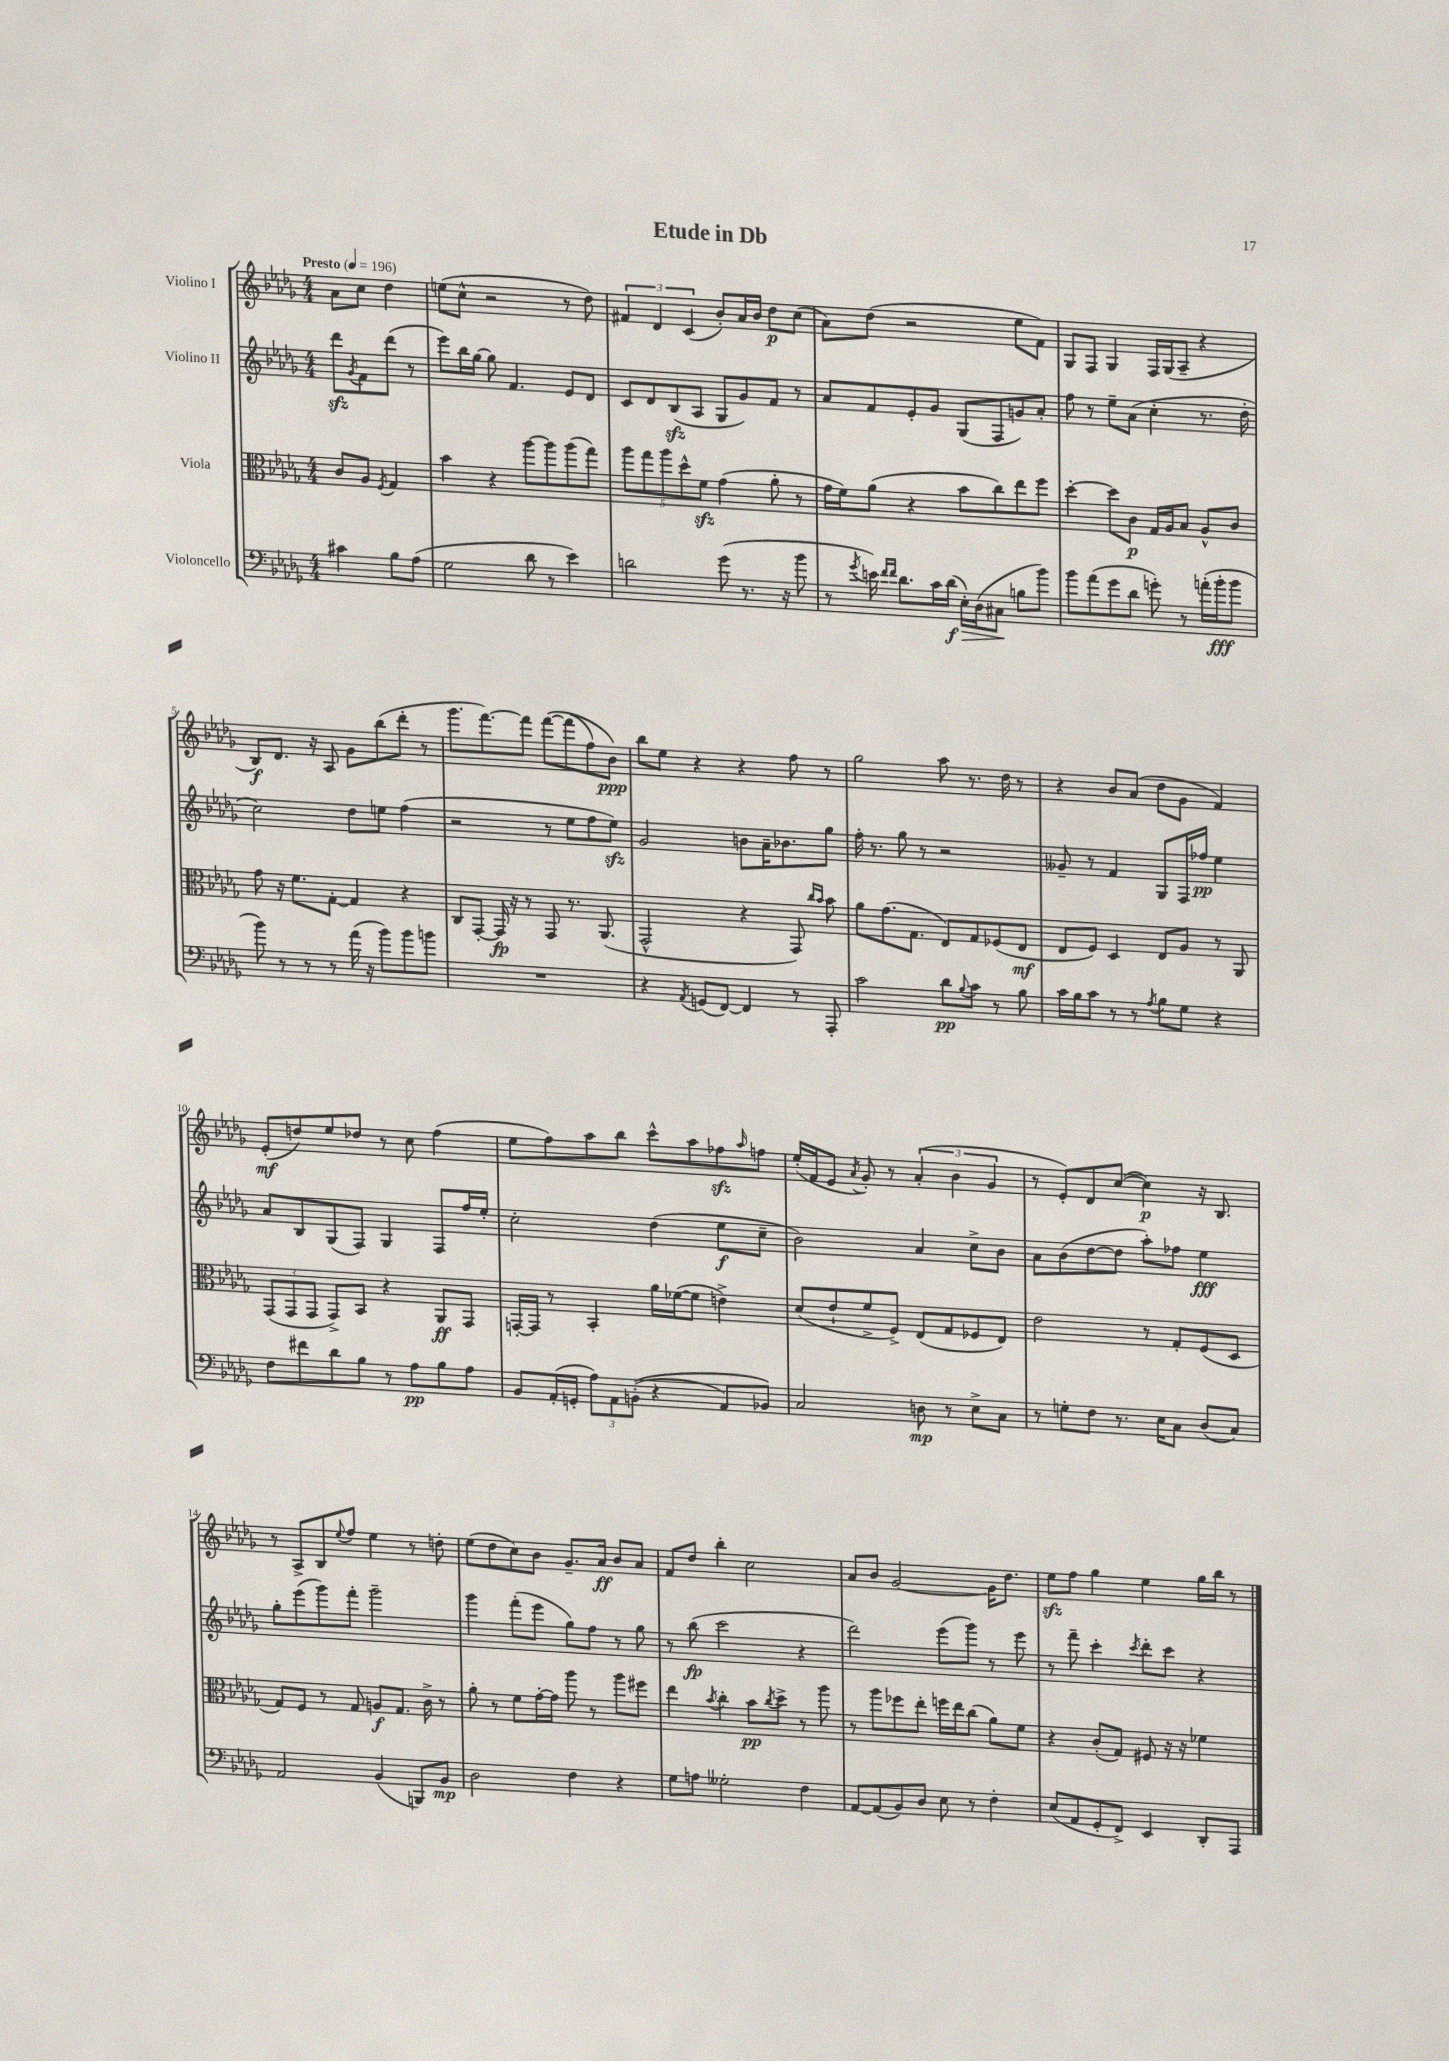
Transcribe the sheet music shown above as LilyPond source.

\header { title = "Etude in Db" }
<<
\new StaffGroup <<
\new Staff = "s0" \with { instrumentName = "Violino I" } {
    \clef treble \key des \major \numericTimeSignature \time 4/4 \partial 2 \tempo "Presto" 4 = 196
    aes'8 c''8 des''4 |
    e''8( c''8-^ r2 r8 des''8) |
    \tuplet 3/2 { fis'4 des'4 c'4( } bes'8-.) aes'16 bes'16 des''8\p c''8( |
    aes'8) des''8( r2 ees''8 f'8) |
    ges8 f8 ges4 f16 ges16( aes8-- r4 |
    bes8\f) des'8. r16 aes8 ges'8 bes''8( des'''8-. r8 |
    ges'''8. f'''8.~) f'''8 f'''8~\( f'''8( f''8) bes'8\ppp\) |
    bes''8 ees''8 r4 r4 f''8 r8 |
    ges''2 aes''8 r8. des''16 r8 |
    r4 bes'8 aes'8( des''8 ges'8 f'4) |
    ees'8-.\mf( d''8) ees''8 des''8 r8 c''8 f''4( |
    ees''8 f''8) aes''8 bes''8 c'''8-^ aes''8 fes''8\sfz \grace { aes''16 } f''8 |
    ees''16-.( f'16 ees'8 \acciaccatura { aes'8 } ges'8-.) r8 \tuplet 3/2 { aes'4-.( bes'4 ges'4 } |
    r8 ees'8-.) des'8 c''8~( c''4\p) r16 bes8. |
    r8 aes8-> bes8 \appoggiatura { ees''8 } f''8 ees''4 r8 d''8-. |
    ees''8( des''8 c''8) bes'8 ges'8.-- aes'16\ff bes'8 aes'8 |
    f'8 des''8 bes''4-. c''2 |
    aes'8 bes'8 ges'2~ ges'16 des''8. |
    ees''8\sfz f''8 ges''4 ees''4 ges''16 bes''16 r8 \bar "|." |
}
\new Staff = "s1" \with { instrumentName = "Violino II" } {
    \clef treble \key des \major \numericTimeSignature \time 4/4 \partial 2
    des'''8\sfz \acciaccatura { ges'8 } f'8 des'''8( r8 |
    ees'''8) bes''16 ges''16~ ges''8 f'4. ees'8 des'8 |
    c'8 des'8 bes8\sfz( aes8 ges8 ges'8) f'8 r8 |
    aes'8 f'8 ees'8-. ges'8 ges8( f8 g'8) aes'8-. |
    f''8 r8 ees''8-- aes'8( c''4-. r8. des''16-. |
    c''2) des''8 e''8 f''4( |
    r2 r8 ees''8 f''8 ees''8\sfz) |
    ges'2 b'8 aes'16-- bes'8. ges''8 |
    f''16-. r8. ges''8 r8 r2 |
    geses'8-- r8 f'4 ges8 f16 fes''16\pp ees''4 |
    aes'8 bes8 ges8( f8) ges4 f8 f''16 ees''16-. |
    c''2-. des''4( ees''8\f c''8-- |
    bes'2) aes'4 c''8-> bes'8 |
    aes'8 bes'8( des''8~ des''8 aes''8-.) fes''8 ees''4\fff |
    ges''8-. ees'''8( ges'''8) f'''8-. ges'''2-- |
    ges'''4 f'''8-.( ees'''8 ges''8) f''8 r8 ges''8 |
    r8 bes''8\fp( c'''2 r4 |
    des'''2) ees'''8( ges'''8) r8 ees'''8 |
    r8 f'''8-- c'''4-. \acciaccatura { c'''8 } des'''8-. c'''8 r4 \bar "|." |
}
\new Staff = "s2" \with { instrumentName = "Viola" } {
    \clef alto \key des \major \numericTimeSignature \time 4/4 \partial 2
    c'8 aes8 \acciaccatura { f8 } ges4 |
    bes'4 r4 aes''8~ aes''8 aes''8( ges''8) |
    \tuplet 5/4 { aes''8 ges''8 aes''8 des''8-^ f'8\sfz } ges'4( aes'8-. r8 |
    ges'16 f'16) aes'8( r4 bes'8 c''8) ees''8 f''8 |
    des''4~-. des''8 c'8\p ges16 aes16 bes8 aes8-^ c'8 |
    ges'8 r16 f'8. ges8~-. ges4 r4 |
    c8 ges,8~-. ges,16\fp r16 r8 ges,8 r8. aes,8.( |
    ges,2-^ r4 ges,8) \grace { c''16 bes'16 } bes'8 |
    aes'8 ges'8.( ges8. ees8) ges8 fes8( ees8\mf |
    ees8 f8) des4 ees8 aes8 r8 aes,8 |
    \tuplet 3/2 { ges,8( ges,8 ges,8 } ges,8->) bes,8 r4 aes,8\ff ges,8 |
    g,16~-. g,16 r8 bes,4-. aes'16 fes'16~( fes'8 e'4->) |
    des'8( ees'8-! f'8-> f8->) ees8( ges8 fes8 ees8) |
    ees'2 r8 ges8-. f8( des8 |
    ges8) f8 r8 ges8 a8\f ges8. c'16-> r8 |
    aes'8-. r8 f'8 ges'16~-. ges'16 aes''8 r8 aes''8 fis''8 |
    ees''4 \acciaccatura { bes'8 } c''4-. bes'8\pp \acciaccatura { c''8 } des''8-> r8 aes''8 |
    r8 aes''8 fes''8 ees''8-. f''16 ees''16 c''8( aes'8) f'8 |
    r4 c'8-.( ges8) fis8 r16 r16 fes'4 \bar "|." |
}
\new Staff = "s3" \with { instrumentName = "Violoncello" } {
    \clef bass \key des \major \numericTimeSignature \time 4/4 \partial 2
    cis'4 bes8 aes8( |
    ges2 des'8 r8 ees'4) |
    d'2 ges'8( r8. r16 bes'8 |
    r8 \acciaccatura { ges'8 } e'16) \grace { f'16 f'16 } des'8. c'16 des'16\f\>( ees16-.) des16( cis8\! b8 bes'8) |
    bes'8 aes'8( ges'8 des'8 g'8-.) r8 a'16-.( bes'16-.\fff bes'8 |
    bes'8) r8 r8 r8 aes'16( r16 bes'8) bes'8 b'8 |
    R1 |
    r4 \acciaccatura { aes,8 } g,8( f,8~) f,4 r8 aes,,8-. |
    c'2 des'8\pp \appoggiatura { bes8 } c'8 r8 bes8 |
    c'16 bes16 c'8 r8 r8 \acciaccatura { aes8 } bes8 ges8 r4 |
    f8 fis'8 des'8 bes8 r8 aes8\pp bes8 aes8 |
    bes,8 aes,16-.( g,16-. \tuplet 3/2 { aes8) aes,8 b,8-.(\( } r4 aes,8) bes,8\) |
    c2 d8\mp r8 ees8-> c8 |
    r8 g8-. f8 r8. ees16 c8 des8( c8) |
    aes,2 bes,4( b,,8) bes,8\mp |
    des2 f4 r4 |
    ges8 a8 geses2-. f4 |
    aes,8~ aes,8( bes,8) des8 ees8 r8 f4-. |
    ees8( aes,8 ges,8-. f,8->) ees,4 des,8-. aes,,8 \bar "|." |
}
>>
>>
